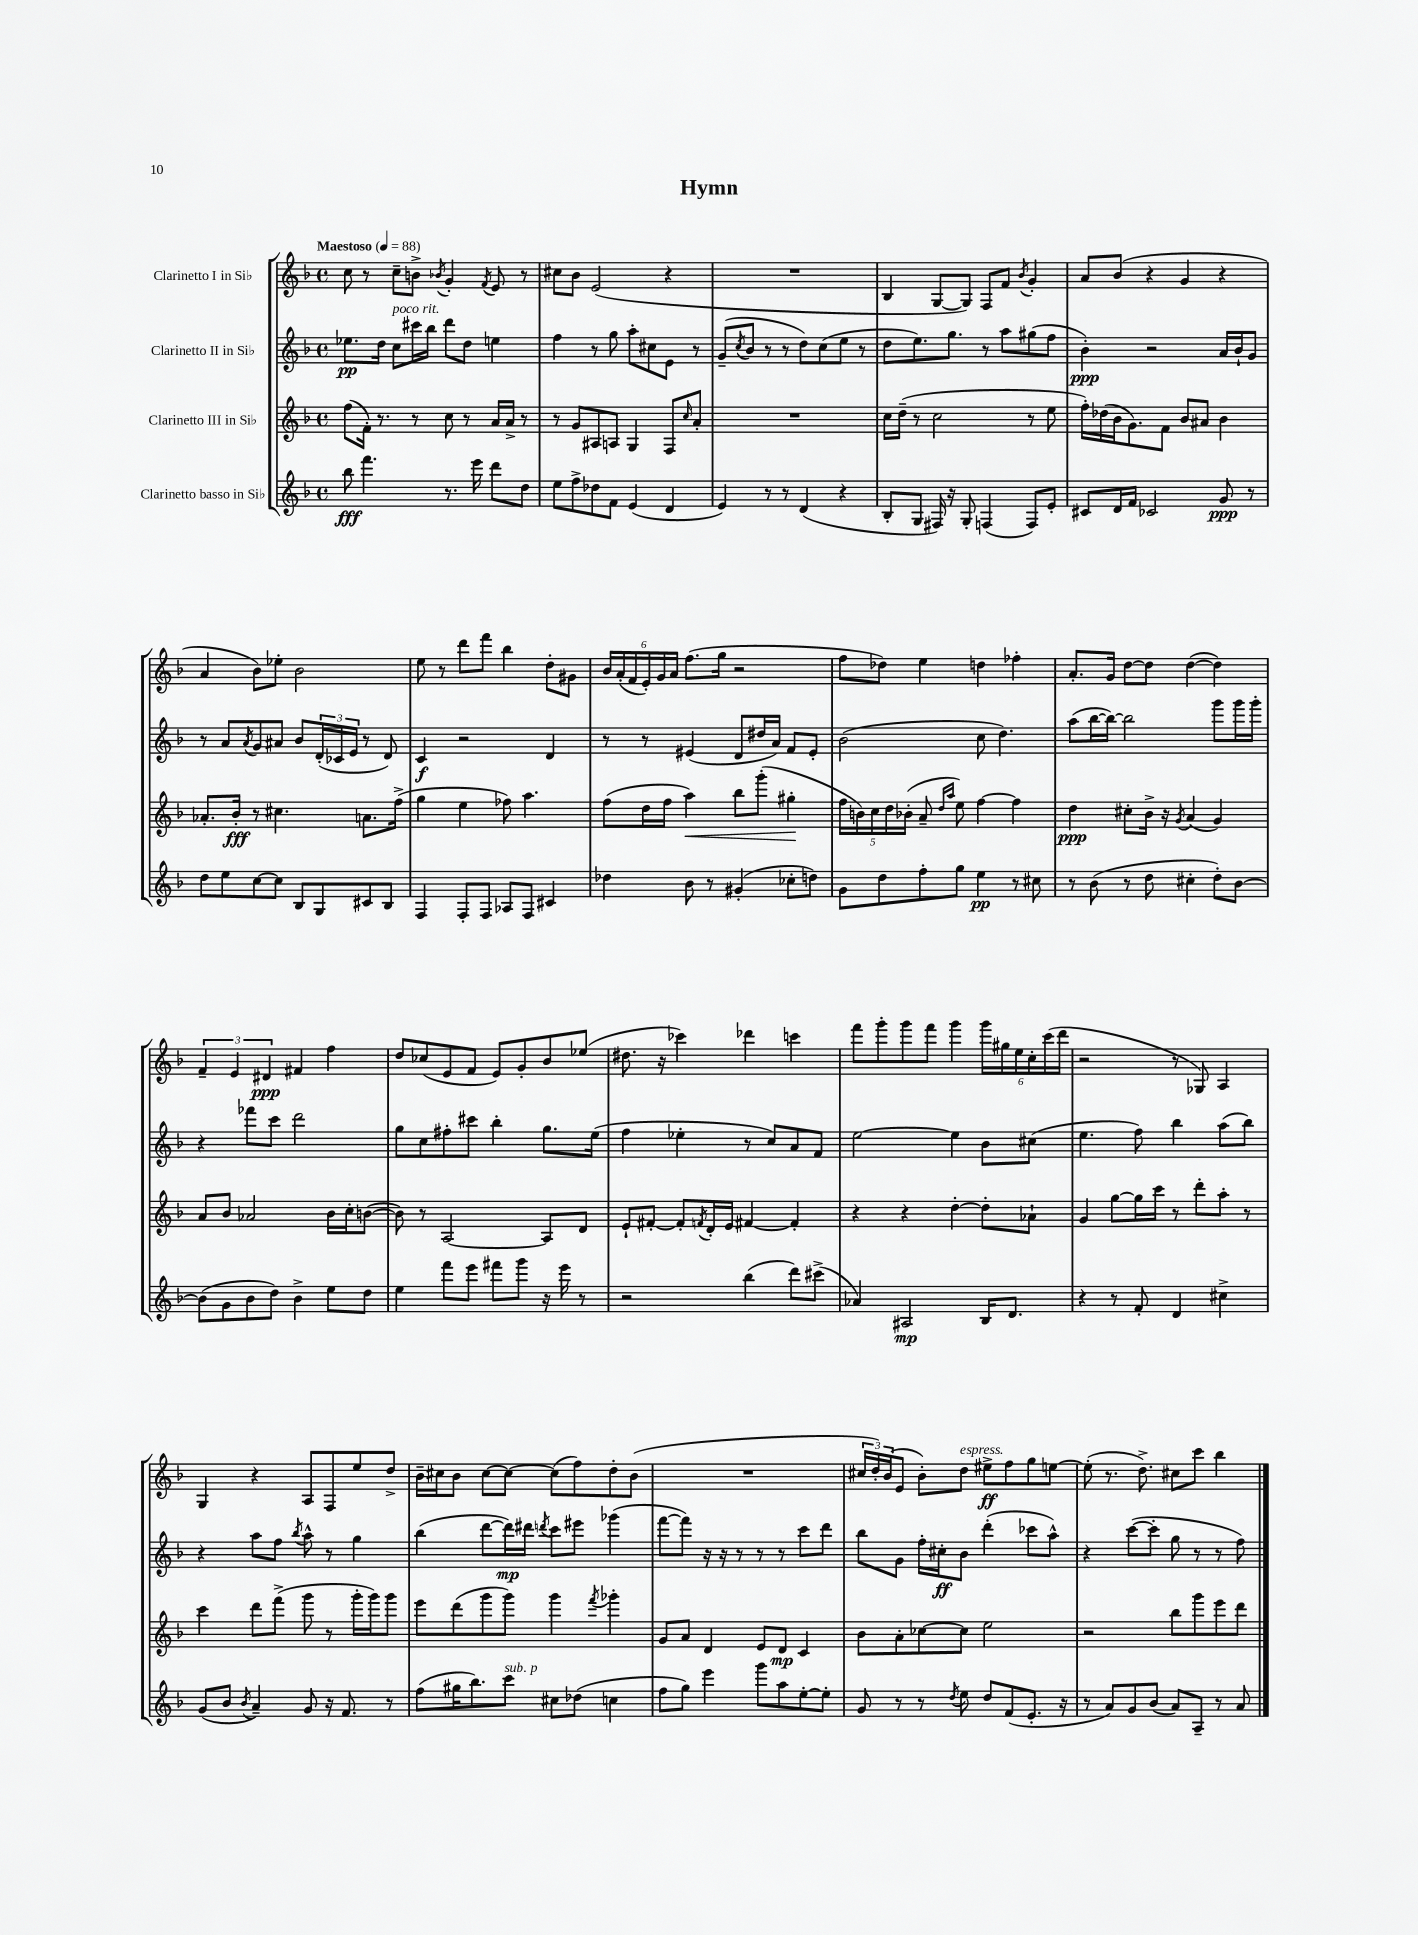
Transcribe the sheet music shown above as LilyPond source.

\header { title = "Hymn" }
<<
\new StaffGroup <<
\new Staff = "s0" \with { instrumentName = "Clarinetto I in Sib" } {
    \clef treble \key f \major \defaultTimeSignature \time 4/4 \tempo "Maestoso" 4 = 88
    c''8 r8 c''8-- b'8-> \acciaccatura { bes'8 } g'4-. \acciaccatura { f'8 } e'8 r8 |
    cis''8 bes'8 e'2( r4 |
    R1 |
    bes4 g8~ g8) f8 f'8 \acciaccatura { bes'8 } g'4-. |
    a'8 bes'8( r4 g'4 r4 |
    a'4 bes'8) ees''8-. bes'2 |
    e''8 r8 d'''8 f'''8 bes''4 d''8-. gis'8 |
    \tuplet 6/4 { bes'16 a'16-.( f'16 e'16-.) g'16 a'16 } f''8.( g''16 r2 |
    f''8 des''8) e''4 d''4 fes''4-. |
    a'8.-. g'16 d''8~ d''8 d''4~( d''4) |
    \tuplet 3/2 { f'4-- e'4 dis'4\ppp } fis'4 f''4 |
    d''8 ces''8( e'8 f'8 e'8) g'8-. bes'8 ees''8( |
    dis''8. r16 ces'''4) des'''4 c'''4 |
    f'''8 g'''8-. g'''8 f'''8 g'''4 \tuplet 6/4 { g'''16 gis''16 e''16 c''16-. c'''16( d'''16 } |
    r2 r8 ges8) a4 |
    g4 r4 a8 f8 e''8 d''8-> |
    bes'16-- cis''16 bes'8 cis''8~ cis''8~ cis''8( f''8) d''8-. bes'8( |
    R1 |
    \tuplet 3/2 { cis''16 d''16-.) bes'16( } e'8 bes'8-.) d''8^\markup { \italic "espress." } eis''8->\ff f''8 g''8 e''8~ |
    e''8-.( r8. d''8.->) cis''8 c'''8 bes''4 \bar "|." |
}
\new Staff = "s1" \with { instrumentName = "Clarinetto II in Sib" } {
    \clef treble \key f \major \defaultTimeSignature \time 4/4
    ees''8.\pp d''16 c''8^\markup { \italic "poco rit." } cis'''16 bes''16 d'''8 d''8 e''4 |
    f''4 r8 g''8 a''8-. cis''8 e'8 r8 |
    g'8--( \acciaccatura { c''8 } bes'8 r8 r8 d''8) c''8( e''8 r8 |
    d''8 e''8.) g''8. r8 a''8 gis''8( f''8 |
    bes'4-.\ppp) r2 a'16 bes'16-! g'8 |
    r8 a'8 \acciaccatura { a'8 } g'8 ais'8 bes'8 \tuplet 3/2 { d'16-.( ces'16 e'16 } r8 d'8) |
    c'4\f r2 d'4 |
    r8 r8 eis'4( d'8 dis''16 a'16) f'8 eis'8-. |
    bes'2( c''8 d''4.) |
    a''8( bes''16~ bes''16~) bes''2 g'''8 g'''16 g'''16-. |
    r4 fes'''8 c'''8 d'''2 |
    g''8 c''8 fis''8-. cis'''8 bes''4-. g''8. e''16( |
    f''4 ees''4-. r8 c''8) a'8 f'8 |
    e''2~ e''4 bes'8 cis''8( |
    e''4. f''8) bes''4 a''8( bes''8) |
    r4 a''8 f''8 \acciaccatura { bes''8 } a''8-^ r8 g''4 |
    bes''4( d'''8~ d'''16\mp) dis'''16 \acciaccatura { d'''8 } c'''8 eis'''8 ges'''4( |
    f'''8~ f'''8) r16 r16 r8 r8 r8 c'''8 d'''8 |
    bes''8 g'8 f''16-. cis''16-.\ff bes'8 d'''4-.( ces'''8 a''8-^) |
    r4 c'''8~( c'''8-. g''8 r8 r8 f''8) \bar "|." |
}
\new Staff = "s2" \with { instrumentName = "Clarinetto III in Sib" } {
    \clef treble \key f \major \defaultTimeSignature \time 4/4
    f''8( f'16-.) r8. r8 c''8 r8 a'16 a'16-> r8 |
    r8 g'8 ais8 a8 g4 f8 \grace { c''16 } a'8-. |
    R1 |
    c''16 d''16--( r8 c''2 r8 e''8 |
    f''16-.) des''16( bes'16 g'8.) f'8 bes'8 ais'8 bes'4 |
    aes'8.-. bes'16-.\fff r8 cis''4. a'8. f''16->( |
    g''4 e''4 fes''8) a''4. |
    f''8( d''16 f''16 a''4\<) bes''8 g'''8-.( gis''4-.\! |
    \tuplet 5/4 { f''16 b'16) c''16 d''16 bes'16-.( } a'8-- \grace { d''16 a''16 } e''8) f''4~ f''4 |
    d''4\ppp cis''8-. bes'16-> r16 \acciaccatura { g'8 } a'4( g'4) |
    a'8 bes'8 aes'2 bes'16 c''16-. b'8~( |
    b'8) r8 a2~ a8 d'8 |
    e'8-! fis'8~-. fis'8-. \acciaccatura { f'8 } d'16-. e'16 fis'4~ fis'4-. |
    r4 r4 d''4~-. d''8-. aes'8-! |
    g'4 g''8~ g''16 c'''16 r8 d'''8-. a''8-. r8 |
    c'''4 d'''8 f'''8->( g'''8 r8 g'''16-. g'''16) g'''8 |
    e'''8 d'''8( g'''8 g'''8) g'''4 \acciaccatura { f'''8 } ges'''4-. |
    g'8 a'8 d'4 e'8 d'8\mp c'4 |
    bes'8 a'8-. ces''8~ ces''8 e''2 |
    r2 bes''8 g'''8 e'''8 d'''8 \bar "|." |
}
\new Staff = "s3" \with { instrumentName = "Clarinetto basso in Sib" } {
    \clef treble \key f \major \defaultTimeSignature \time 4/4
    bes''8\fff f'''4. r8. e'''16 d'''8 d''8 |
    e''8 f''8-> des''8 f'8 e'4( d'4 |
    e'4) r8 r8 d'4( r4 |
    bes8-. g8 fis16) r16 g8-. f4( f8) e'8-. |
    cis'8 d'16 f'16 ces'2 g'8\ppp r8 |
    d''8 e''8 c''8~ c''8 bes8 g8 cis'8 bes8 |
    f4 f8-. f8 aes8 f8 cis'4 |
    des''4 bes'8 r8 gis'4-.( ces''8-. d''8) |
    g'8 d''8 f''8-. g''8 e''4\pp r8 cis''8 |
    r8 bes'8( r8 d''8 cis''4-. d''8-.) bes'8~ |
    bes'8( g'8 bes'8 d''8) bes'4-> e''8 d''8 |
    e''4 f'''8 e'''8 fis'''8 g'''8 r16 e'''16 r8 |
    r2 bes''4( d'''8) cis'''8->( |
    aes'4) ais2\mp bes16 d'8. |
    r4 r8 f'8-. d'4 cis''4-> |
    g'8( bes'8 \acciaccatura { bes'8 } a'4--) g'8 r16 f'8. r8 |
    f''8( gis''16 bes''8.) c'''8^\markup { \italic "sub. p" } cis''8 des''8( c''4 |
    f''8 g''8) e'''4 g'''8 a''8 e''8~-. e''8-. |
    g'8 r8 r8 \acciaccatura { d''8 } e''8 d''8 f'8( e'8.-. r16 |
    r8 a'8) g'8 bes'8( a'8) a8-- r8 a'8 \bar "|." |
}
>>
>>
\layout { \context { \Score \remove "Bar_number_engraver" } }
